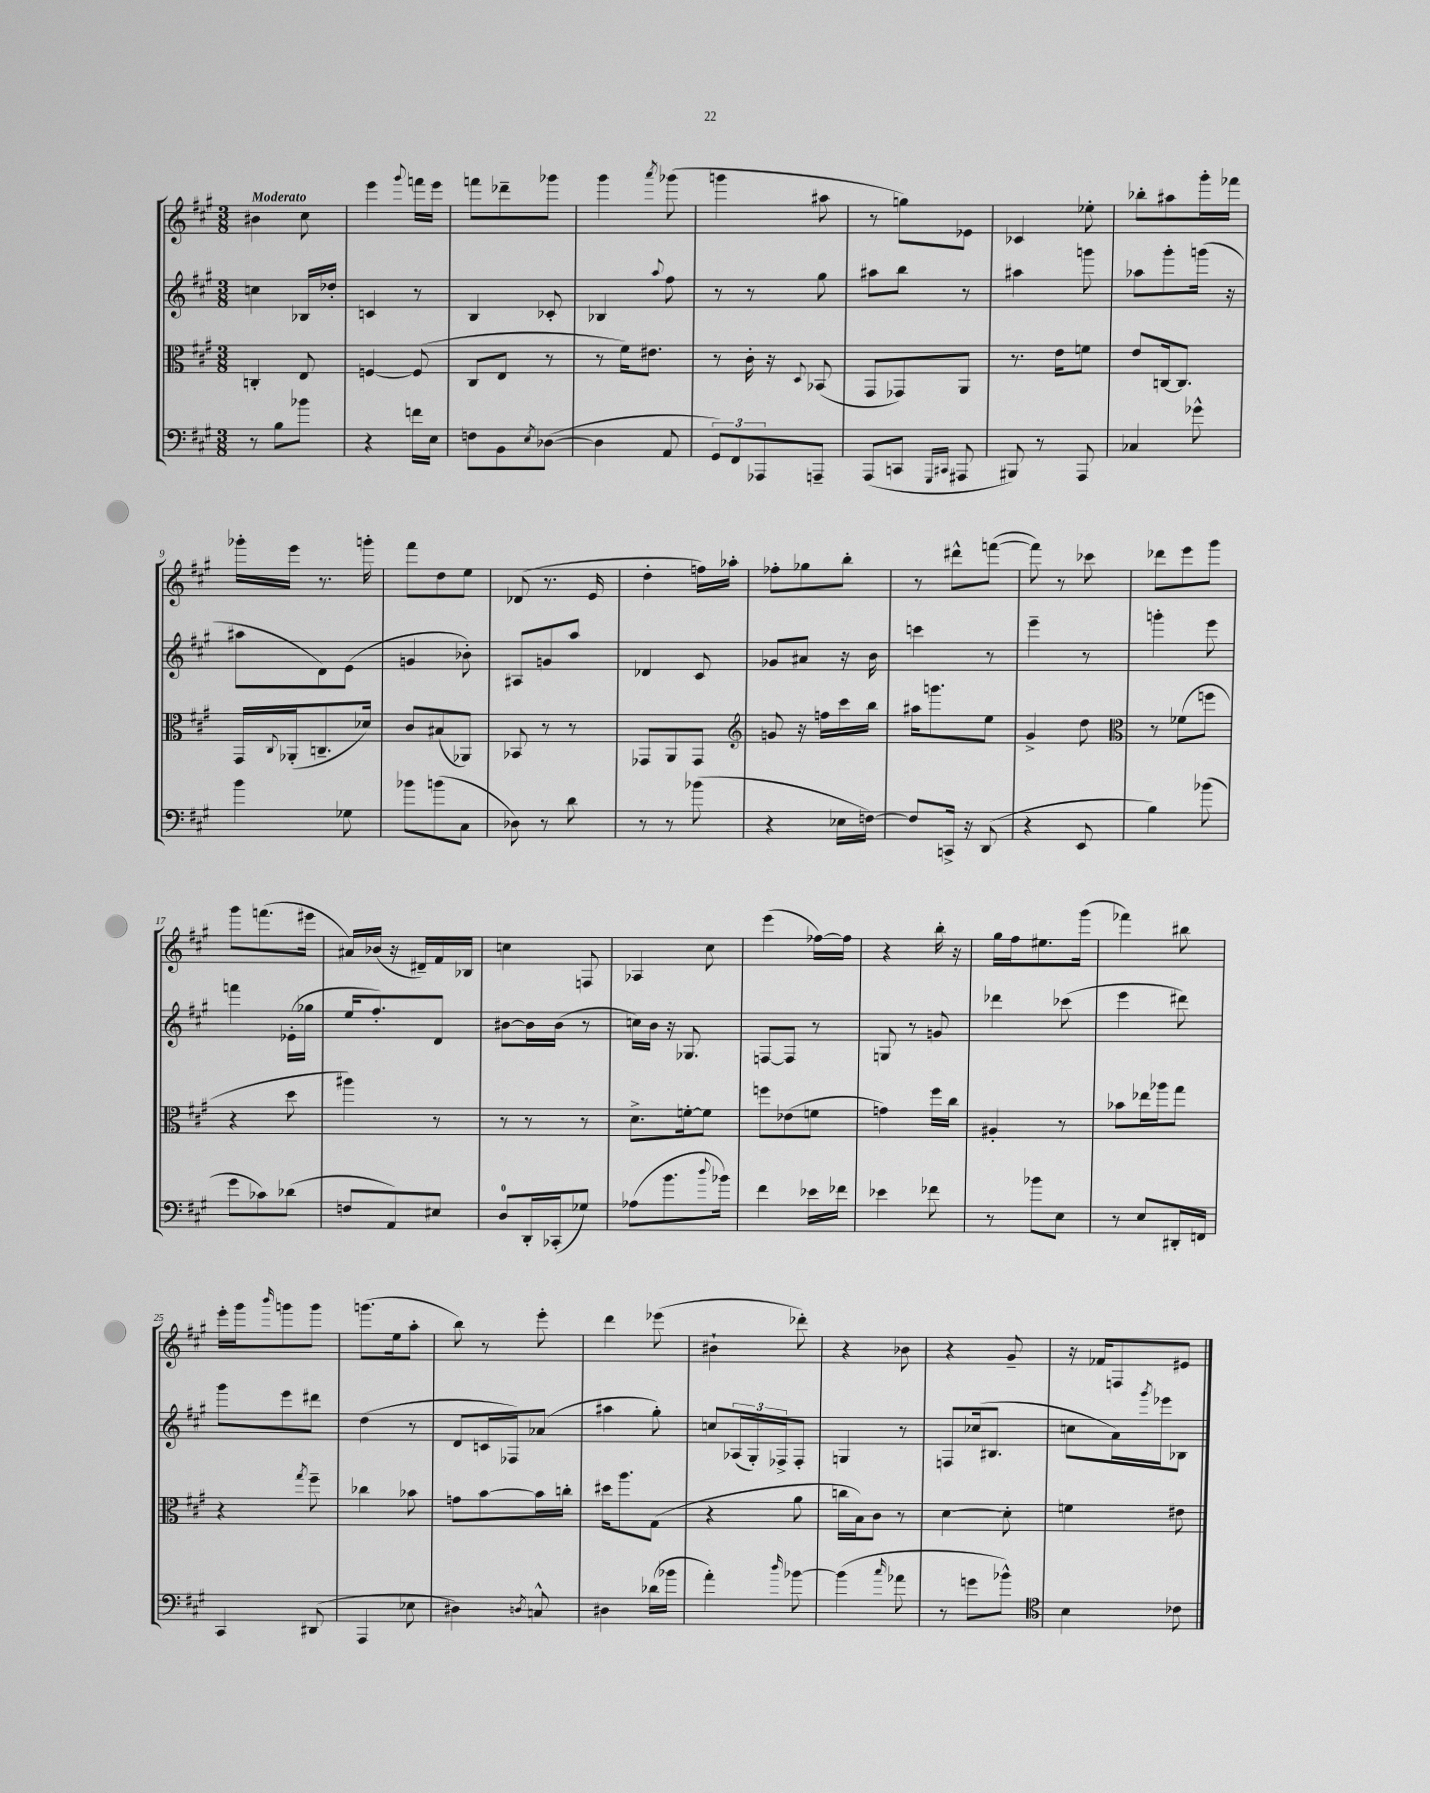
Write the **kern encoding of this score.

**kern	**kern	**kern	**kern
*staff4	*staff3	*staff2	*staff1
*clefF4	*clefC3	*clefG2	*clefG2
*k[f#c#g#]	*k[f#c#g#]	*k[f#c#g#]	*k[f#c#g#]
*M3/8	*M3/8	*M3/8	*M3/8
8r	4C'	4cc	4b#
8B	.	.	.
8b-	8E	16B-	8cc#
.	.	16dd-'	.
=	=	=	=
4r	[4F	4c	4eee
.	.	.	8qqggg#
16f	(8F]	8r	16fff
16E	.	.	16eee
=	=	=	=
8F	8C#	4B	8fff
8BB	8E	.	8ddd-~
8qE	.	.	.
([8D-	8r	8c-'	8ggg-
=	=	=	=
4D-]	8r	4B-	4ggg#
.	16f#)	.	.
.	8.e#	.	.
.	.	8qqaa	8qaaa
8AA	.	8ff#	(8ggg-
=	=	=	=
12GG#)	8r	8r	4ggg
12FF#	.	.	.
.	16c#'	8r	.
12AAA-	.	.	.
.	16r	.	.
.	8qqD	.	.
8AAA~	(8BB-	8gg#	8aa#
=	=	=	=
(8AAA	8GG#	8aa#	8r
8CC	8GG-)	8bb	8gg)
16qqGGG#	.	.	.
16qqCC#	.	.	.
8AAA#	8AA	8r	8e-
=	=	=	=
8BBB#)	8.r	4aa#	4c-
8r	.	.	.
.	16e	.	.
8AAA	8f	8ggg	8ee-'
=	=	=	=
4C-	8e	8aa-	8bb-'
.	[16C	8ggg#'	8aa#
.	8.C]	.	.
8g-^^	.	(16ggg	16ggg#'
.	.	16r	16fff-
=	=	=	=
4b	16GG#	8aa#	16ggg-'
.	8qqC#	.	.
.	(16AA-'	.	16eee
.	8.C~	8d)	8.r
8G-	.	(8e	.
.	16d-)	.	16ggg'
=	=	=	=
8b-	8c#	4g	8fff#
(8b	(8B#	.	8dd
8C#	8AA-)	8b-')	8ee
=	=	=	=
8D-)	8BB-	8A#	(8d-
8r	8r	8g	8.r
8d	8r	8aa	.
.	.	.	16e
=	=	=	=
8r	8GG-	4d-	4dd'
8r	8AA	.	.
(8b-	8GG-	8c#	16ff)
.	.	.	16aa-'
=	=	=	=
*	*clefG2	*	*
4r	8g	8g-	8ff-'
.	16r	8a#	8gg-
.	16ff	.	.
16E-	16ccc#	16r	8bb'
[16F)	16bb	16b	.
=	=	=	=
8F]	16aa#	4ccc	8r
.	8.ggg	.	.
16CC^	.	.	8ddd#^^
16r	.	.	.
(8DD	8ee	8r	([8fff
=	=	=	=
4r	4g#^	4eee~	8fff])
.	.	.	8r
8EE	8dd	8r	8ccc-
=	=	=	=
*	*clefC3	*	*
4B)	8r	4ggg'	8ddd-
.	(8f-	.	8eee
(8b-	8ff	8eee	8ggg#
=	=	=	=
8g#	4r	4fff	8ggg#
8c-)	.	.	(8.fff
(8d-	8dd	(16e-'	.
.	.	16gg-	16eee#
=	=	=	=
8F	4aa#)	16ee	16a#)
.	.	8.ff#')	(16b-
8AA)	.	.	16r
.	.	.	16d#~)
8E#	8r	8d	16f#
.	.	.	16B-
=	=	=	=
8D	8r	[8b#	4cc
16DD'	8r	16b#]	.
(16CC-'	.	(16b#	.
8G-)	8r	8r	8F
=	=	=	=
(8A-	8.d^	16cc)	4A-
.	.	16b	.
8.b	.	16r	.
.	[16f'	8.G-	.
.	8f]	.	8cc#
8qqdd	.	.	.
16b-)	.	.	.
=	=	=	=
4f#	8ff	[8F	(4eee
.	(8e-	8F]	.
16e-	8f	8r	[16ff-)
16f-	.	.	16ff-]
=	=	=	=
4e-	4g)	8G	4r
.	.	8r	.
8f-	16ff#	8g	16bb'
.	16cc#	.	16r
=	=	=	=
8r	4A#'	4ddd-	16gg#
.	.	.	16ff#
8b-	.	.	8.ee#
8E	8r	(8ccc-	.
.	.	.	(16ggg#
=	=	=	=
8r	8b-	4eee	4fff-)
8E	16ee-	.	.
.	16aa-	.	.
16DD#'	8gg#	8ddd#)	8bb#
16FF	.	.	.
=	=	=	=
4CC#	4r	8ggg#	16eee'
.	.	.	16ggg#
.	.	.	16qqbbb
.	.	8eee	8ggg
.	8qgg#	.	.
(8DD#	8ff#~	8ddd#	8ggg
=	=	=	=
4AAA	4cc-	(4dd	(8.ggg
.	.	.	16ee
8E-	8b-	8r	8aa'
=	=	=	=
4D#)	8g	8d	8bb)
.	[8b	16c	8r
.	.	16F-)	.
8qD	.	.	.
8C^^	16b]	(8a-	8eee'
.	16cc'	.	.
=	=	=	=
4D#	16dd#	4aa#	4ddd
.	8.aa	.	.
(16d-	(8G#	8gg#')	(8eee-
16b-	.	.	.
=	=	=	=
4a')	4r	8cc	4b#`
.	.	(24A-	.
.	.	24G#')	.
.	.	24F-^	.
16qqdd	.	.	.
[8b-	8a	8F-'	8ddd-')
=	=	=	=
(4b-]	16cc	4G	4r
.	16B)	.	.
.	8c#	.	.
16qqcc#	.	.	.
8a-	8r	8r	8b-
=	=	=	=
8r	[4d	8F	4r
8g	.	(16cc-	.
.	.	8.B#	.
8b-^^)	8d']	.	8g#~
=	=	=	=
*clefC4	*	*	*
4B	4f	8cc	16r
.	.	.	16f-
.	.	16a)	8F
.	.	8qggg#	.
.	.	16eee-	.
8c-	8e#	8B-	8e#
==	==	==	==
*-	*-	*-	*-
